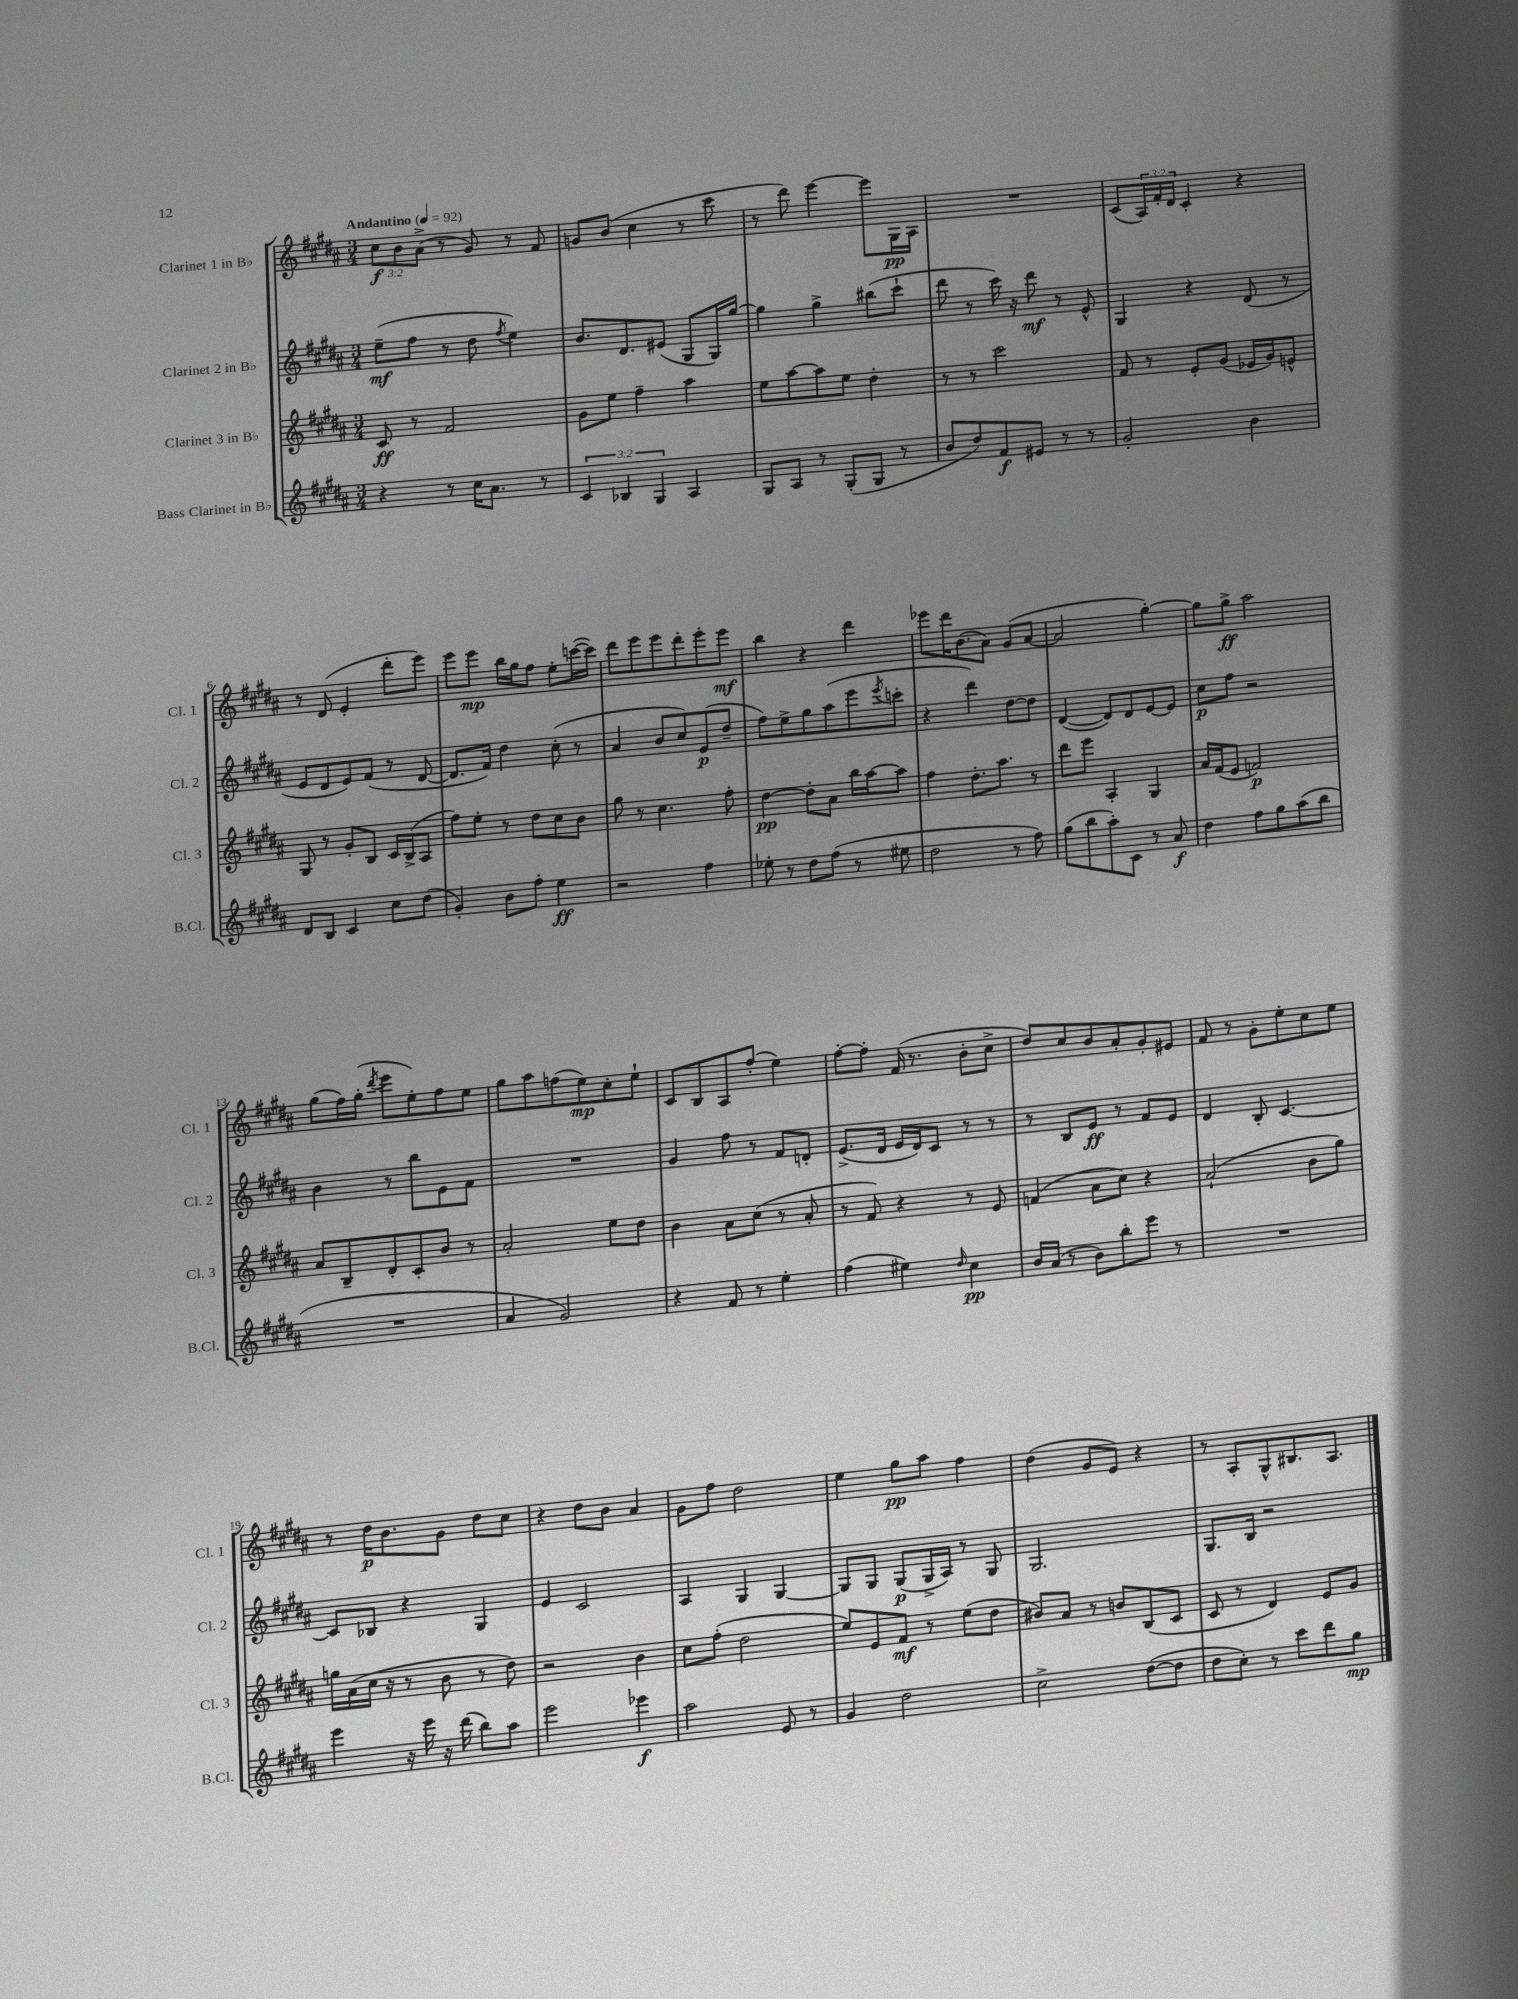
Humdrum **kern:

**kern	**kern	**kern	**kern
*staff4	*staff3	*staff2	*staff1
*clefG2	*clefG2	*clefG2	*clefG2
*k[f#c#g#d#a#]	*k[f#c#g#d#a#]	*k[f#c#g#d#a#]	*k[f#c#g#d#a#]
*M3/4	*M3/4	*M3/4	*M3/4
*MM92	*MM92	*MM92	*MM92
4r	8c#/	(8ee~\L	12cc#\L
.	.	.	12b\
.	8r	8ff#\J	.
.	.	.	(12a#^\J
8r	2f#/	8r	8r
16cc#\LK	.	8dd#\	8g#/)
8.a#\J	.	.	.
.	.	8qff#/	.
.	.	4ee\)	8r
8r	.	.	8f#/
=	=	=	=
6c#/	8g#\L	8.b/L	8g/L
.	8ee\J	.	(8b/J
6B-/	.	.	.
.	.	8.d#/	.
.	4ff#~\	.	4cc#\
6G#/	.	.	.
.	.	(8e#/J	.
4A#/	4aa#\	8G#/L	8r
.	.	16G#/L)	8ccc#\
.	.	[16gg#/JJ	.
=	=	=	=
8G#/L	8ee\L	4gg#\]	8r
8A#/J	[8aa#\	.	8ddd#\)
8r	8aa#\]	4gg#^\	[4eee\
(8G#'/L	8ee\J	.	.
8G#/J	4dd#'\	(8bb#\L	8eee\]L
8r	.	8ccc#`\J	16G#\L
.	.	.	16A#\JJ
=	=	=	=
8b/L	8r	8ddd#\	2.r
8dd#/)	8r	8r	.
8f#/	2ccc#\	16ccc#\)	.
.	.	16r	.
8e#/J	.	8ddd#\	.
8r	.	8r	.
8r	.	8e^^/	.
=	=	=	=
2g#'/	8f#/	4G#/	(8c#/L
.	8r	.	24A#/L)
.	.	.	24f#'/
.	.	.	24d#/JJ
.	8e'/L	4r	4c#'/
.	(8g#/J	.	.
4b\	16e-/LL	(8d#/	4r
.	16g#/J)	.	.
.	8e^^/J	8r	.
=	=	=	=
8d#/L	8G#/	8e/L	8r
8B/J	8r	8d#/	(8d#/
4c#/	8g#'/L	8e/)	4e'/
.	8B/J	(8f#/J	.
8cc#\L	16c#/LL	8r	8ddd#'\L
.	(16B^/J	.	.
(8dd#\J	8A#/J	[8d#/	8eee\J)
=	=	=	=
4g#'/)	8ff#\L)	8.d#/]L	8eee\L
.	8ee'\J	.	8eee\J
.	.	16f#/Jk)	.
8b\L	8r	4dd#\	16bb\LL
.	.	.	16gg#\J
8ff#'\J	8dd#\L	.	8ff#\J
4ee\	8cc#\	(8cc#'\	8ee'\L
.	8b\J	8r	([16ccc\L
.	.	.	16ccc\]JJ)
=	=	=	=
2r	8gg#\	4a#/	8ddd#\L
.	8r	.	8eee\
.	4.cc#\	8b/L	8eee\
.	.	8cc#/)	8ddd#'\
4ff#\	.	(8e/	8eee'\
.	8ff#'\	8dd#~/J	8eee\J
=	=	=	=
8ee-'\	[4dd#\	8ff#\L)	4bb\
8r	.	8ee^\	.
8dd#\L	8dd#'\]L	8gg#\	4r
(8ff#\J	8a#\J	(8aa#\	.
8r	16bb\LL	8eee\	4ddd#\
.	[16aa#\J	.	.
.	.	8qeee/	.
8ee#\	8aa#\]J	8ccc'\J	.
=	=	=	=
2dd#\	4ff#\	4r	8eee-\L
.	.	.	16ddd#\K
.	.	.	(8.b\
.	8.dd#'\L	4ddd#\)	.
.	.	.	8a#\J)
.	8.aa#\J	.	.
8r	.	[8dd#\L	(8g#/L
8ff#\)	8r	8dd#\]J	[8a#/J
=	=	=	=
(8gg#\L	8ddd#\L	([4d#/	2a#/]
8bb\	8eee\J	.	.
8aa#'\)	4A#'/	8d#/]L)	.
8c#\J	.	8d#/	.
8r	4G#/	[8e/	[4gg#'\)
8a#/	.	8e/]J	.
=	=	=	=
4dd#\	16a#/LL	8cc#\L	8gg#\]L
.	(16f#/J	.	.
.	8e/J	8ff#\J	8gg#^\J
8ff#\L	2f/)	2r	2aa#\
8gg#\	.	.	.
(8aa#\	.	.	.
8bb\J	.	.	.
=	=	=	=
2.r	8a#/L	4b\	(8gg#\L
.	8B~/	.	16ff#\L)
.	.	.	(16gg#'\JJ
.	.	.	8qddd#/
.	8d#'/	8r	8eee\L
.	8c#'/	8bb\L	8ee'\)
.	8b/J	8e\	8ff#\
.	8r	8f#\J	8ee\J
=	=	=	=
4a#/	2a#'/	2.r	8gg#\L
.	.	.	8aa#\
2g#/)	.	.	(8ff\
.	.	.	8ee\)
.	8ee\L	.	8cc#'\
.	8dd#\J	.	8ee`\J
=	=	=	=
4r	4b\	4g#/	8c#/L
.	.	.	8B/
8f#/	8a#\L	8ff#\	8A#/
8r	(8cc#\J	8r	(8ff#'/J
4ee'\	8r	8f#/L	4ee\)
.	8a#'/	8d'/J	.
=	=	=	=
(4ff#\	8r	(8.e^/L	[8ff#'\L
.	8f#/)	.	8ff#'\]J
.	.	16d#/Jk	.
4ee#\)	4r	16e/LL	(16f#/
.	.	16d#/J)	8.r
.	.	8c#/J	.
16qqdd#/	.	.	.
4cc#\	8r	8r	8b'\L
.	8e/	8r	8cc#^\J
=	=	=	=
16b/LL	(4f/	8r	8dd#/L)
(16a#/JJ	.	.	.
8r	.	8B/L	8cc#/
8b\L)	8a#\L	8e/J	8b/
8bb'\	8cc#\J)	8r	8a#'/
8eee\J	4r	8f#/L	8g#'/
8r	.	8e/J	8e#/J
=	=	=	=
2.r	(2a#`/	4d#/	8f#/
.	.	.	8r
.	.	8B'/	8g#'\L
.	.	[4.c#/	8ee'\
.	8b\L	.	8cc#\
.	8gg#\J)	.	8ee\J
=	=	=	=
4eee\	16gg\LL	8c#/]L	8r
.	(16a#\	.	.
.	16cc#\JJ	8B-/J	16dd#\LK
.	16r	.	8.b\
16r	8r	4r	.
16eee\	.	.	.
16r	8b\	.	8g#\J
(16ddd#\	.	.	.
8bb\L)	8r	4G#/	8dd#\L
8aa#\J	8dd#\)	.	8cc#\J
=	=	=	=
2eee\	2r	4e/	4r
.	.	2c#/	8dd#\L
.	.	.	8b\J
4eee-\	4b\	.	4a#/
=	=	=	=
2aa#\	8cc#\L	4A#/	8g#\L
.	(8ff#'\J	.	8ff#\J
.	2dd#\	4G#/	2dd#\
8e/	.	[4G#/	.
8r	.	.	.
=	=	=	=
4g#/	8ee/L)	8G#/]L	4ee\
.	8e/	8G#/J	.
2dd#\	8f#/J	(8G#/L	8gg#\L
.	8r	16G#^/L	8aa#\J
.	.	16A#/JJ)	.
.	(8ee\L	8r	4ff#\
.	8dd#\J	8G#/	.
=	=	=	=
2cc#^\	8b#/L)	2.G#/	(4dd#\
.	8a#/J	.	.
.	8r	.	8g#/L
.	8b/L	.	8e/J)
([8dd#\L	(8B/	.	4r
8dd#\]J	8c#/J	.	.
=	=	=	=
8dd#\L	8c#/	8.G#/L	8r
8cc#'\J)	8r	.	8A#'/L
.	.	16B/Jk	.
8r	4d#/)	2r	8G#^^/
8ccc#\L	.	.	8.B#/
8ddd#\	8e/L	.	.
.	.	.	8.A#/J
8gg#\J	8g#/J	.	.
==	==	==	==
*-	*-	*-	*-
